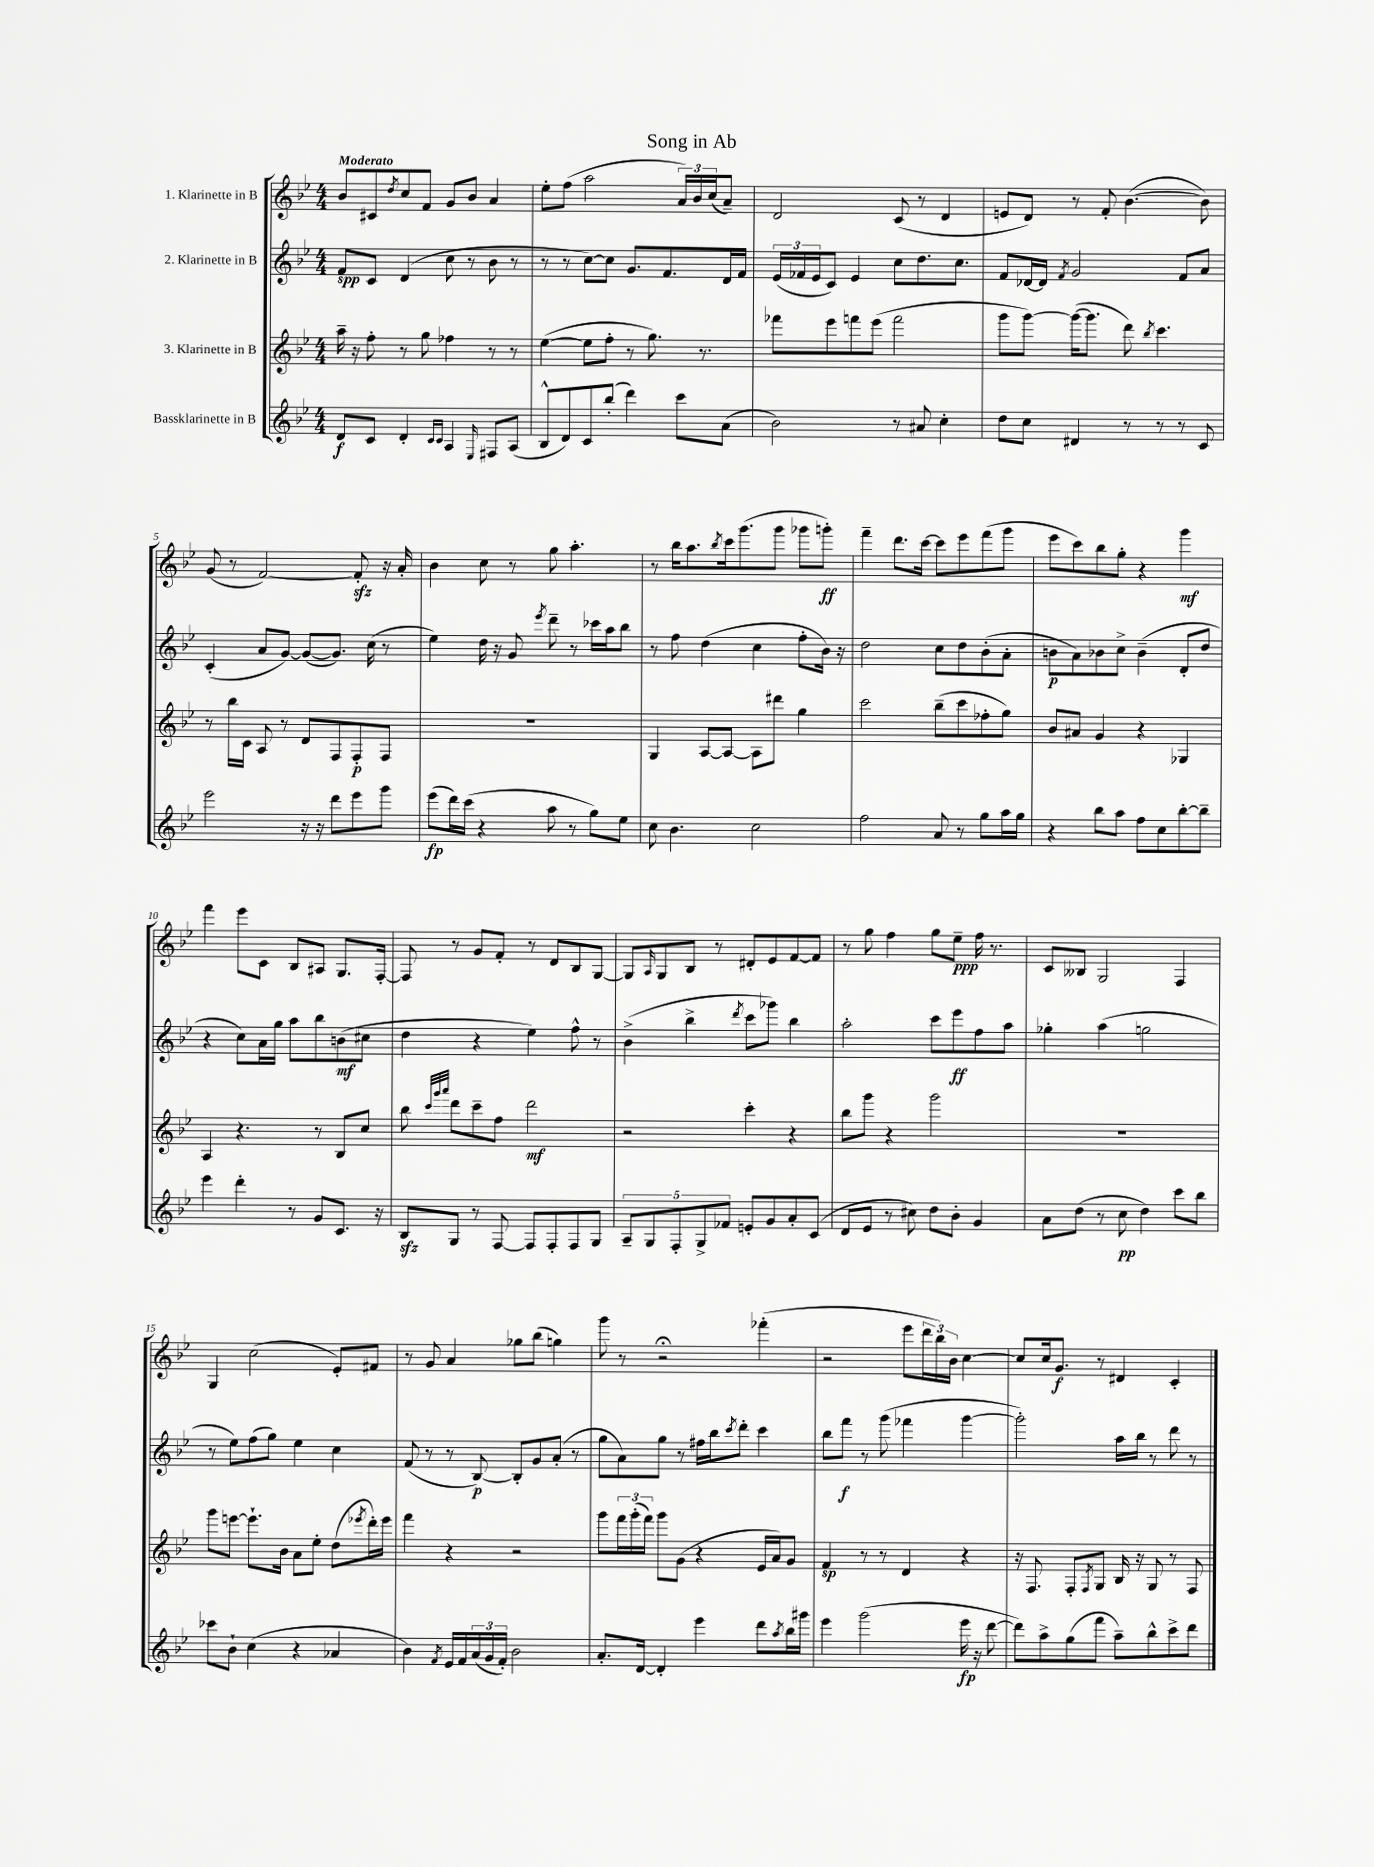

**kern	**dynam	**kern	**dynam	**kern	**dynam	**kern	**dynam
*part4	*part4	*part3	*part3	*part2	*part2	*part1	*part1
*staff4	*staff4	*staff3	*staff3	*staff2	*staff2	*staff1	*staff1
*I"Bassklarinette in B	*	*I"3. Klarinette in B	*	*I"2. Klarinette in B	*	*I"1. Klarinette in B	*
*clefG2	*	*clefG2	*	*clefG2	*	*clefG2	*
*k[b-e-]	*	*k[b-e-]	*	*k[b-e-]	*	*k[b-e-]	*
*M4/4	*	*M4/4	*	*M4/4	*	*M4/4	*
=1	=1	=1	=1	=1	=1	=1	=1
!	!	!	!	!	!	!LO:TX:a:B:t=Moderato	!
8d/L	f	16aa~\	.	8f/L	spp	8b-/L	.
.	.	16r	.	.	.	.	.
8c/J	.	8ff'\	.	8c/J	.	8c#X/	.
.	.	.	.	.	.	8qdd/	.
4d'/	.	8r	.	(4d/	.	8cc/	.
.	.	8gg\	.	.	.	8f/J	.
16qqc/LL	.	.	.	.	.	.	.
16qqc/JJ	.	.	.	.	.	.	.
4A/	.	4ff-X\	.	8cc\	.	8g/L	.
.	.	.	.	8r	.	8b-/J	.
16qqE-/	.	.	.	.	.	.	.
8F#X/L	.	8r	.	8b-\	.	4a/	.
(8A/J	.	8r	.	8r	.	.	.
=2	=2	=2	=2	=2	=2	=2	=2
8B-^^/L	.	([4ee-\	.	8r	.	8ee-'\L	.
8d/)	.	.	.	8r	.	(8ff\J	.
8c/	.	8ee-\L]	.	[8cc\L)	.	2aa\	.
(8bb-'/J	.	8ff'\J	.	8cc\J]	.	.	.
4ddd\)	.	8r	.	8.g/L	.	.	.
.	.	8.gg\)	.	.	.	.	.
.	.	.	.	8.f/	.	.	.
8ccc\L	.	.	.	.	.	24a/LL)	.
.	.	.	.	.	.	24b-/	.
.	.	8.r	.	.	.	.	.
.	.	.	.	.	.	(24cc/J	.
(8a\J	.	.	.	16d/L	.	8a~/J)	.
.	.	.	.	16f/JJ	.	.	.
=3	=3	=3	=3	=3	=3	=3	=3
2b-\)	.	8fff-X\L	.	(24e-/LL	.	2d/	.
.	.	.	.	24f-X/	.	.	.
.	.	.	.	24e-/J	.	.	.
.	.	8eee-\	.	8c/J)	.	.	.
.	.	8fffn\	.	4e-/	.	.	.
.	.	(8eee-\J	.	.	.	.	.
8r	.	2fff\	.	8cc\L	.	(8c/	.
8a#X/	.	.	.	8.dd\	.	8r	.
4cc'\	.	.	.	.	.	4d/	.
.	.	.	.	8.cc\J	.	.	.
=4	=4	=4	=4	=4	=4	=4	=4
8dd\L	.	8ggg\L	.	8f/L	.	8en/L	.
8cc\J	.	[8ggg\J)	.	[16d-X/L	.	8d/J)	.
.	.	.	.	16d-/JJ]	.	.	.
.	.	.	.	8qf/	.	.	.
4d#X/	.	(16ggg\KL_	.	2g/	.	8r	.
.	.	8.ggg\J]	.	.	.	.	.
.	.	.	.	.	.	8f'/	.
8r	.	8ddd\)	.	.	.	([4.b-\	.
.	.	8qbb-/	.	.	.	.	.
8r	.	4.ccc\	.	.	.	.	.
8r	.	.	.	8f/L	.	.	.
8c/	.	.	.	8a/J	.	8b-\])	.
!!LO:LB:g=z
=5	=5	=5	=5	=5	=5	=5	=5
2eee-\	.	8r	.	(4c'/	.	(8g/	.
.	.	16bb-\LL	.	.	.	8r	.
.	.	16c\JJ	.	.	.	.	.
.	.	8A/	.	8a/L	.	[2f/)	.
.	.	8r	.	[8g/J)	.	.	.
16r	.	8d/L	.	(8g/L_	.	.	.
16r	.	.	.	.	.	.	.
8ddd\L	.	8F/	.	8.g/J])	.	.	.
8eee-\	.	8F'/	p	.	.	8fzz'/]	.
.	.	.	.	(16cc\	.	.	.
8ggg\J	.	8F/J	.	8r	.	16r	.
.	.	.	.	.	.	16a'/	.
=6	=6	=6	=6	=6	=6	=6	=6
(8eee-\L	fp	1r	.	4ee-\)	.	4b-\	.
16ddd\L)	.	.	.	.	.	.	.
(16ccc\JJ	.	.	.	.	.	.	.
4r	.	.	.	16dd\	.	8cc\	.
.	.	.	.	16r	.	.	.
.	.	.	.	8g/	.	8r	.
.	.	.	.	8qeee-/	.	.	.
8aa\	.	.	.	8ddd~\	.	8gg\	.
8r	.	.	.	8r	.	4.aa'\	.
8gg\L)	.	.	.	16ccc-X\LL	.	.	.
.	.	.	.	16aa\J	.	.	.
8ee-\J	.	.	.	8bb-\J	.	.	.
=7	=7	=7	=7	=7	=7	=7	=7
8cc\	.	4G/	.	8r	.	8r	.
4.b-\	.	.	.	8ff\	.	16bb-\KL	.
.	.	.	.	.	.	8.aa\	.
.	.	[8A/L	.	(4dd\	.	.	.
.	.	.	.	.	.	8qbb-/	.
.	.	8A/J_	.	.	.	16ccc\k	.
.	.	.	.	.	.	(8.ggg\	.
2cc\	.	8A\L]	.	4cc\	.	.	.
.	.	8ddd#X\J	.	.	.	8ggg\J	.
.	.	4gg\	.	8ff'\L	.	8ggg-X\L	.
.	.	.	.	16b-\Jk)	.	8gggn'\J)	ff
.	.	.	.	16r	.	.	.
=8	=8	=8	=8	=8	=8	=8	=8
2ff\	.	2ccc\	.	2dd\	.	4fff~\	.
.	.	.	.	.	.	8.ddd\L	.
.	.	.	.	.	.	[16ccc\Jk	.
8a/	.	(8bb-~\L	.	8cc\L	.	8ccc\L]	.
8r	.	8ccc\	.	8dd\	.	8eee-\	.
8gg\L	.	8ff-X'\	.	(8b-'\	.	(8fff\	.
16aa\L	.	8gg\J)	.	8a'\J	.	8ggg\J	.
16gg\JJ	.	.	.	.	.	.	.
=9	=9	=9	=9	=9	=9	=9	=9
4r	.	8b-/L	.	8bn\L	p	8eee-\L	.
.	.	8a#X/J	.	8a\)	.	8ccc\)	.
8bb-\L	.	4g/	.	8b-X\	.	8bb-\	.
8aa\J	.	.	.	8cc^\J	.	8gg'\J	.
8ff\L	.	4r	.	(4b-~\	.	4r	.
8cc\	.	.	.	.	.	.	.
[8bb-'\	.	4G-X/	.	8d'/L	.	4ggg\	mf
8bb-~\J]	.	.	.	8dd/J	.	.	.
!!LO:LB:g=z
=10	=10	=10	=10	=10	=10	=10	=10
4eee-\	.	4A/	.	4r	.	4fff\	.
4ddd'\	.	4.r	.	8cc\L)	.	8eee-\L	.
.	.	.	.	16a\L	.	8c\J	.
.	.	.	.	16gg\JJ	.	.	.
8r	.	.	.	8aa\L	.	8B-/L	.
8g/L	.	8r	.	8bb-\	.	8A#X/J	.
8.c/J	.	8B-/L	.	(8bn\	mf	8.G/L	.
.	.	8cc/J	.	8cc#X\J	.	.	.
16r	.	.	.	.	.	[16F'/Jk	.
=11	=11	=11	=11	=11	=11	=11	=11
8B-zz/L	.	8bb-\	.	4dd\	.	8F/]	.
.	.	32qqccc/LLL	.	.	.	.	.
.	.	32qqggg/	.	.	.	.	.
.	.	32qqaaa/JJJ	.	.	.	.	.
8G/J	.	8ddd\L	.	.	.	8r	.
8r	.	8ccc~\	.	4r	.	8g/L	.
[8F/	.	8ff\J	.	.	.	8f'/J	.
8F/L]	.	2ddd\	mf	4ee-\)	.	8r	.
8F'/	.	.	.	.	.	8d/L	.
8F/	.	.	.	8ff^^\	.	8B-/	.
8G/J	.	.	.	8r	.	[8G/J	.
=12	=12	=12	=12	=12	=12	=12	=12
10A~/L	.	2r	.	(4b-^\	.	8G/L]	.
10G/	.	.	.	.	.	.	.
.	.	.	.	.	.	16qqA/	.
.	.	.	.	.	.	8G/	.
10F'/	.	.	.	.	.	.	.
.	.	.	.	4bb-^\	.	8B-/J	.
10G^/	.	.	.	.	.	.	.
.	.	.	.	.	.	8r	.
10f-X/J	.	.	.	.	.	.	.
.	.	.	.	8qddd/	.	.	.
8en'/L	.	4ccc'\	.	8ccc\L	.	8d#X'/L	.
8g/	.	.	.	8ggg-X\J)	.	8e-/	.
8a'/	.	4r	.	4bb-\	.	[8f/	.
(8c/J	.	.	.	.	.	8f/J]	.
=13	=13	=13	=13	=13	=13	=13	=13
8d/L	.	8bb-\L	.	2aa'\	.	8r	.
8e-/J	.	8ggg\J	.	.	.	8gg\	.
8r	.	4r	.	.	.	4ff\	.
8cc#X\)	.	.	.	.	.	.	.
8dd\L	.	2ggg\	.	8ccc\L	.	8gg\L	.
8b-'\J	.	.	.	8eee-\	ff	8ee-~\J	ppp
4g/	.	.	.	8ff\	.	16ff\	.
.	.	.	.	.	.	8.r	.
.	.	.	.	8aa\J	.	.	.
=14	=14	=14	=14	=14	=14	=14	=14
8a\L	.	1r	.	4gg-X'\	.	8c/L	.
(8dd\J	.	.	.	.	.	8B--X/J	.
8r	.	.	.	(4aa\	.	2G/	.
8cc\	pp	.	.	.	.	.	.
4dd\)	.	.	.	2ggn\	.	.	.
8ccc\L	.	.	.	.	.	4F/	.
8bb-\J	.	.	.	.	.	.	.
!!LO:LB:g=z
=15	=15	=15	=15	=15	=15	=15	=15
8ccc-X\L	.	8ggg\L	.	8r	.	4G/	.
8b-`\J	.	[8eeen\J	.	8ee-\L)	.	.	.
(4cc\	.	8.eee`\L]	.	(8ff\	.	(2cc\	.
.	.	.	.	8gg\J)	.	.	.
.	.	16b-\Jk	.	.	.	.	.
4r	.	8a\L	.	4ee-\	.	.	.
.	.	8ee-'\J	.	.	.	.	.
4a-X/	.	(8dd\L	.	4cc\	.	8e-'/L)	.
.	.	8qeee-X/	.	.	.	.	.
.	.	16ddd'\L)	.	.	.	8f#X/J	.
.	.	16eee-\JJ	.	.	.	.	.
=16	=16	=16	=16	=16	=16	=16	=16
4b-\)	.	4fff\	.	(8f/	.	8r	.
.	.	.	.	8r	.	8g/	.
8qf/	.	.	.	.	.	.	.
16e-/LL	.	4r	.	8r	.	4a/	.
16f/	.	.	.	.	.	.	.
(24a/	.	.	.	[8B-/)	p	.	.
24g/	.	.	.	.	.	.	.
24f'/JJ)	.	.	.	.	.	.	.
2b-\	.	2r	.	8B-'/L]	.	8gg-X\L	.
.	.	.	.	8g/	.	(8bb-\J	.
.	.	.	.	(8a'/J	.	4ggn\)	.
.	.	.	.	8r	.	.	.
=17	=17	=17	=17	=17	=17	=17	=17
8.a'/L	.	8ggg\L	.	8gg\L	.	8ggg\	.
.	.	24fff\L	.	8a\)	.	8r	.
.	.	(24ggg'\	.	.	.	.	.
[16d/Jk	.	.	.	.	.	.	.
.	.	24fff\JJ)	.	.	.	.	.
4d'/]	.	8ggg\L	.	8gg\J	.	2r;<	.
.	.	(8g\J	.	8r	.	.	.
4eee-\	.	4r	.	16ff#X\LL	.	.	.
.	.	.	.	16bb-\J	.	.	.
.	.	.	.	8qccc/	.	.	.
.	.	.	.	8ddd'\J	.	.	.
8ddd\L	.	16e-/LL	.	4ccc\	.	(4fff-X'\	.
.	.	16a/J)	.	.	.	.	.
8qaa/	.	.	.	.	.	.	.
16bb-\L	.	8g/J	.	.	.	.	.
16ggg#X\JJ	.	.	.	.	.	.	.
=18	=18	=18	=18	=18	=18	=18	=18
4eee-\	.	4f/	sp	8bb-\L	.	2r	.
.	.	.	.	8fff\J	f	.	.
(2ggg\	.	8r	.	8r	.	.	.
.	.	8r	.	(8ggg\	.	.	.
.	.	4d/	.	4fff-X\	.	8eee-\L	.
.	.	.	.	.	.	24ddd\L	.
.	.	.	.	.	.	24bb-\)	.
.	.	.	.	.	.	24b-\JJ	.
16eee-\	fp	4r	.	[4ggg\	.	[4cc\	.
16r	.	.	.	.	.	.	.
[8ddd\	.	.	.	.	.	.	.
=19	=19	=19	=19	=19	=19	=19	=19
8ddd\L])	.	16r	.	2ggg'\])	.	8cc/L]	.
.	.	8.F/	.	.	.	.	.
8aa^\	.	.	.	.	.	16cc/k	.
.	.	.	.	.	.	8.g/J	f
(8gg\	.	8F'/L	.	.	.	.	.
.	.	8qF/	.	.	.	.	.
8fff\J	.	8G/J	.	.	.	8r	.
8aa~\L)	.	16B-/	.	16aa\LL	.	4d#X/	.
.	.	16r	.	16bb-\JJ	.	.	.
8bb-^^\	.	8G/	.	8r	.	.	.
8ccc^\	.	8r	.	8ddd\	.	4c'/	.
8ddd\J	.	8F/	.	8r	.	.	.
==	==	==	==	==	==	==	==
*-	*-	*-	*-	*-	*-	*-	*-
